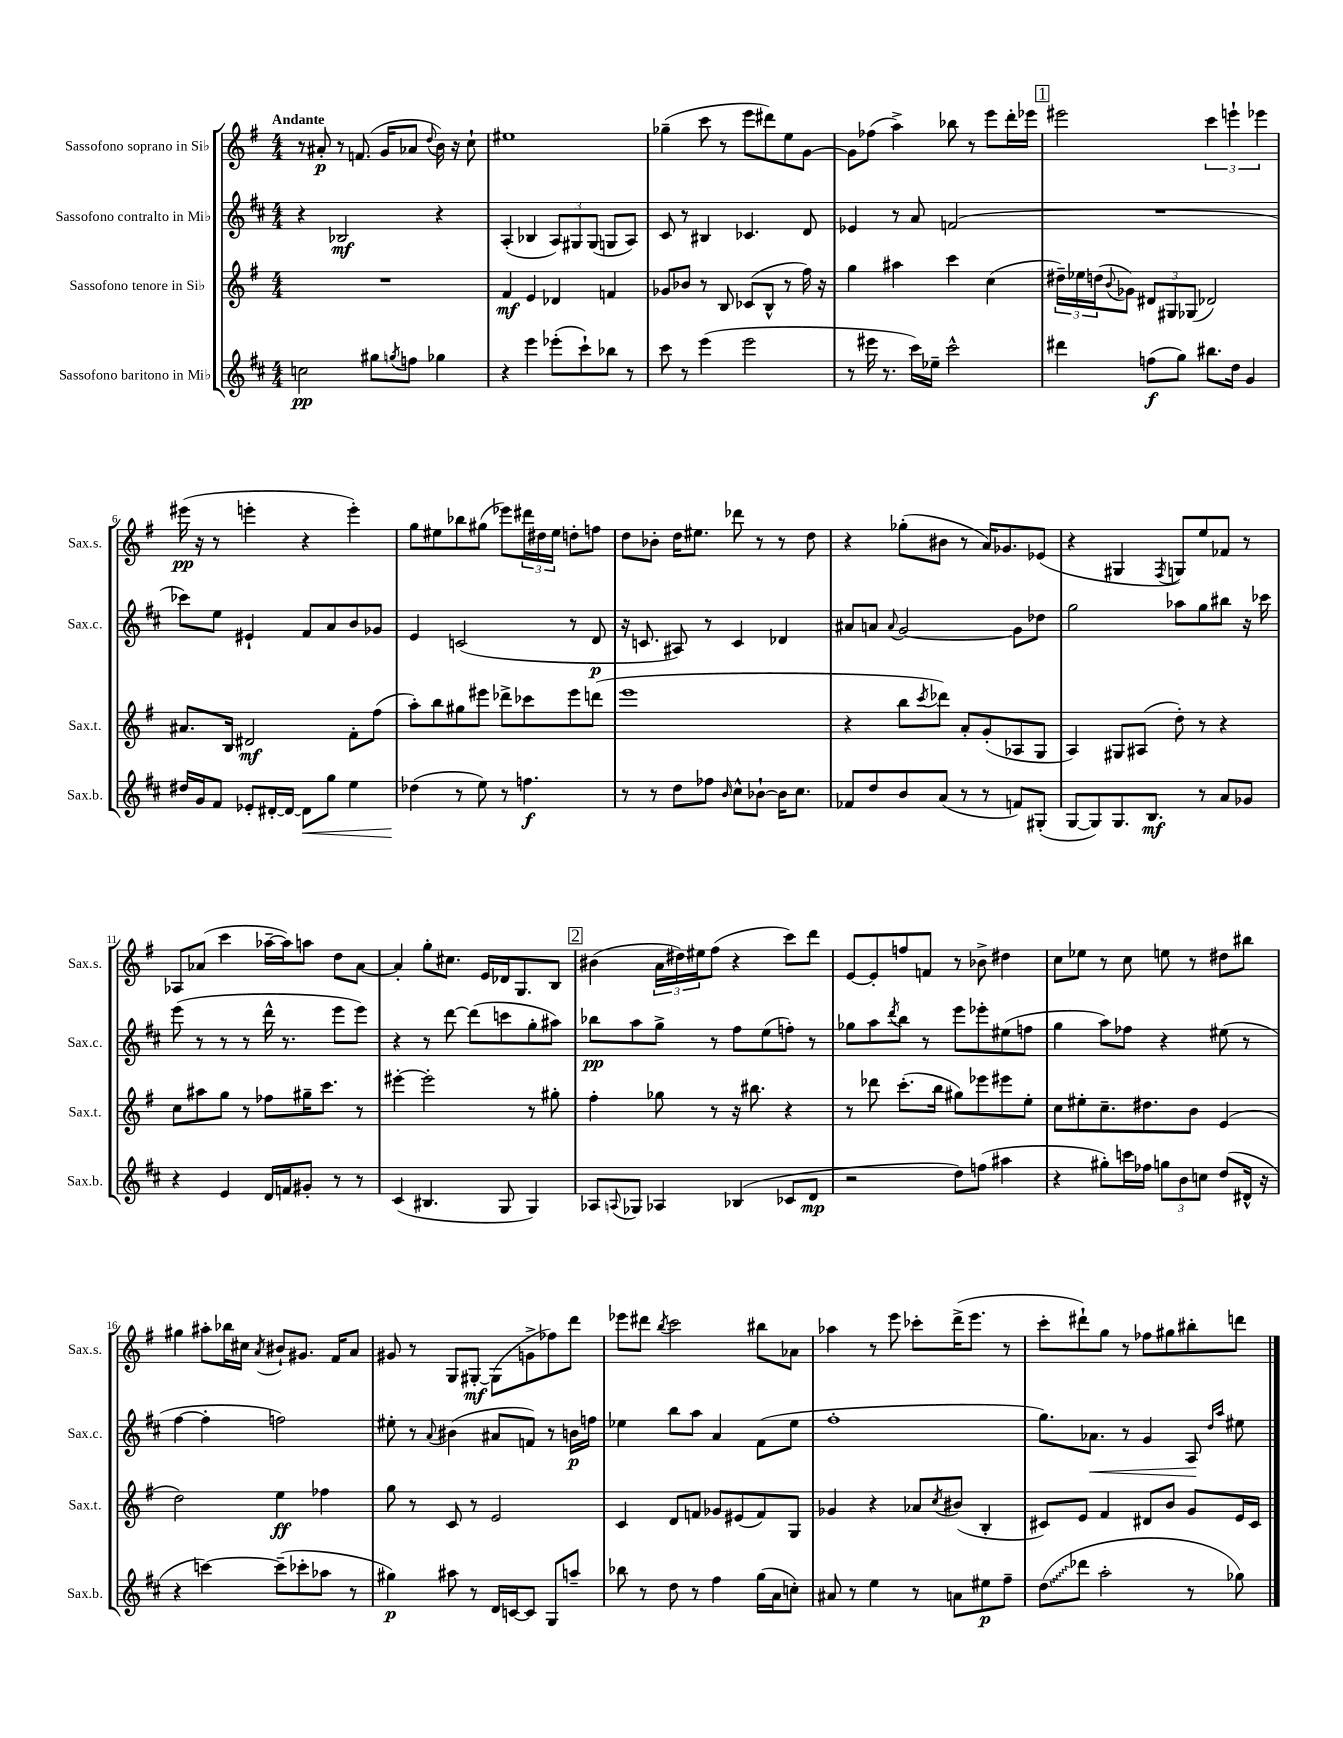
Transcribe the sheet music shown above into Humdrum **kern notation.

**kern	**kern	**kern	**kern
*staff4	*staff3	*staff2	*staff1
*clefG2	*clefG2	*clefG2	*clefG2
*k[f#c#]	*k[f#]	*k[f#c#]	*k[f#]
*M4/4	*M4/4	*M4/4	*M4/4
2cc	1r	4r	8r
.	.	.	8a#'
.	.	2B-	8r
.	.	.	(8.f
8gg#	.	.	.
.	.	.	16g
8qgg	.	.	.
8ff	.	.	8a-
.	.	.	8qqdd
4gg-	.	4r	16b)
.	.	.	16r
.	.	.	8cc`
=	=	=	=
4r	4f#	(4A'	1ee#
4eee	4e	4B-	.
(8eee-'	4d-	12A)	.
.	.	12G#	.
8ccc#`)	.	.	.
.	.	(12G#	.
8bb-	4f	8G	.
8r	.	8A)	.
=	=	=	=
8ccc#	8g-	8c#	(4gg-~
8r	8b-	8r	.
(4eee	8r	4B#	8ccc
.	8B	.	8r
2eee	(8c-	4.c-	8eee
.	8B^^	.	8ddd#)
.	8r	.	8ee
.	16ff#)	8d	[8g
.	16r	.	.
=	=	=	=
8r	4gg	4e-	8g]
16eee#	.	.	(8ff-
8.r	.	.	.
.	4aa#	8r	4aa^)
16ccc#)	.	8a	.
16ee-~	.	.	.
2ccc#^^	4ccc	(2f	8bb-
.	.	.	8r
.	(4cc	.	8eee
.	.	.	16ddd'
.	.	.	16eee-
=	=	=	=
4ddd#	24dd#~)	1r	2eee#
.	24ee-	.	.
.	(24dd	.	.
.	8qqb	.	.
.	8g-)	.	.
(8ff	12d#	.	.
.	12G#	.	.
8gg)	.	.	.
.	(12G-	.	.
8.bb#	2d-)	.	6ccc
.	.	.	6eee`
16dd	.	.	.
4g	.	.	.
.	.	.	6eee-
=	=	=	=
16dd#	8.a#	8ccc-)	(16eee#
16g	.	.	16r
8f#	.	8ee	8r
.	16B	.	.
8e-'	2d#	4e#`	4eee'
[16d#'	.	.	.
16d#_	.	.	.
8d#]	.	8f#	4r
8gg	.	8a	.
4ee	8f#'	8b	4eee')
.	(8ff#	8g-	.
=	=	=	=
(4dd-	8aa')	4e	8gg
.	8bb	.	8ee#
8r	8gg#	(2c	8bb-
8ee)	8eee#	.	(8gg#
8r	8ddd-^	.	8eee-)
4.ff	8ccc-	.	24ddd#
.	.	.	24dd#
.	.	.	24ee#
.	8eee#	8r	8dd'
.	(8ddd	8d	8ff
=	=	=	=
8r	1eee	16r	8dd
.	.	8.c	.
8r	.	.	8b-'
8dd	.	8A#)	16dd
.	.	.	8.ee#
8ff-	.	8r	.
16qqb	.	.	.
8cc#^^	.	4c	8ddd-
[8b-`	.	.	8r
16b-]	.	4d-	8r
8.cc#	.	.	.
.	.	.	8dd
=	=	=	=
8f-	4r	8a#	4r
8dd	.	8a	.
.	.	8qqa	.
8b	8bb	[2g	(8gg-'
.	8qccc	.	.
(8a	8ddd-)	.	8b#
8r	8a'	.	8r
8r	(8g'	.	16a)
.	.	.	8.g-
8f)	8A-	8g]	.
(8G#'	8G	8dd-	(8e-
=	=	=	=
[8G	4A)	2gg	4r
8G])	.	.	.
8.G	8G#	.	4G#
.	(8A#	.	.
8.B	.	.	.
.	.	.	8qF#
.	8dd')	8aa-	8G)
8r	8r	8gg	8ee
8a	4r	8bb#	8f-
8g-	.	16r	8r
.	.	16ccc-	.
=	=	=	=
4r	8cc	(8eee	8A-
.	8aa#	8r	(8a-
4e	8gg	8r	4ccc
.	8r	8r	.
16d	8ff-	16ddd^^	[16aa-~
16f	.	8.r	16aa-])
8g#'	16gg#~	.	8aa
.	8.ccc	.	.
8r	.	8eee	8dd
8r	8r	8eee)	[8a-
=	=	=	=
(4c#	[4eee#'	4r	4a-']
4.B#	2eee#']	8r	8gg'
.	.	[8ddd	8.cc#
.	.	(8ddd]	.
.	.	.	16e
8G	.	8ccc	16d-
.	.	.	8.G
4G)	8r	8gg'	.
.	8gg#'	8aa#)	8B
=	=	=	=
8A-	4ff#'	8bb-	(4b#
8qqA	.	.	.
8G-	.	8aa	.
4A-	8gg-	8gg^	24a
.	.	.	24dd#)
.	.	.	24ee#
.	8r	8r	(8ff#
(4B-	16r	8ff#	4r
.	8.bb#	.	.
.	.	(8ee	.
8c-	4r	8ff')	8ccc)
8d	.	8r	8ddd
=	=	=	=
2r	8r	8gg-	[8e
.	8ddd-	8aa	8e']
.	.	8qddd	.
.	(8.ccc'	8bb	8ff
.	.	8r	8f
.	16bb	.	.
8dd)	8gg#)	8eee	8r
(8ff	8eee-	8eee-'	8b-^
4aa#	8eee#	(8ee#	4dd#
.	8ee'	8ff	.
=	=	=	=
4r	8cc	4gg	8cc
.	8ee#'	.	8ee-
8gg#')	8.cc~	8aa)	8r
16ccc	.	8ff-	8cc
16ff-	8.dd#	.	.
12gg	.	4r	8ee
12b	.	.	.
.	8b	.	8r
12cc	.	.	.
(8dd	(4e	(8ee#	8dd#
16d#^^	.	8r	8bb#
16r	.	.	.
=	=	=	=
4r	2dd)	[4ff#	4gg#
[4ccc)	.	4ff#']	8aa#'
.	.	.	16bb-
.	.	.	16cc#
.	.	.	8qa
(8ccc~]	4ee	2ff)	8b#`
8ccc-'	.	.	8.g#
8aa-	4ff-	.	.
.	.	.	16f#
8r	.	.	8a
=	=	=	=
4gg#)	8gg	8ee#'	8g#
.	8r	8r	8r
.	.	8qqa	.
8aa#	8c	(4b#	8G
8r	8r	.	[8G#'
16d	2e	8a#	(8G#]
[16c	.	.	.
8c]	.	8f)	8g^
8G	.	8r	8ff-)
8aa~	.	16b	8ddd
.	.	16ff	.
=	=	=	=
8bb-	4c	4ee-	8eee-
8r	.	.	8ddd#
.	.	.	8qbb
8dd	8d	8bb	2ccc
8r	8f	8aa	.
4ff#	8g-	4a	.
.	(8e#	.	.
(16gg	8f)	(8f#	8bb#
16a	.	.	.
8cc')	8G	8ee-	8a-
=	=	=	=
8a#	4g-	1ff#'	4aa-
8r	.	.	.
4ee	4r	.	8r
.	.	.	8eee
8r	8a-	.	8ccc-'
.	8qcc	.	.
8a	(8b#	.	(16ddd^
.	.	.	8.eee
8ee#	4B'	.	.
8ff#~	.	.	8r
=	=	=	=
(8dd	8c#)	8.gg)	8ccc'
8ddd-	8e	.	8ddd#`)
.	.	8.a-	.
2aa'	4f#	.	8gg
.	.	8r	8r
.	8d#	4g	8ff-
.	8b	.	8gg#
8r	8g	8A	8bb#'
.	.	16qqdd	.
.	.	16qqaa	.
8gg-)	16e	8ee#	8ddd
.	16c#	.	.
==	==	==	==
*-	*-	*-	*-
